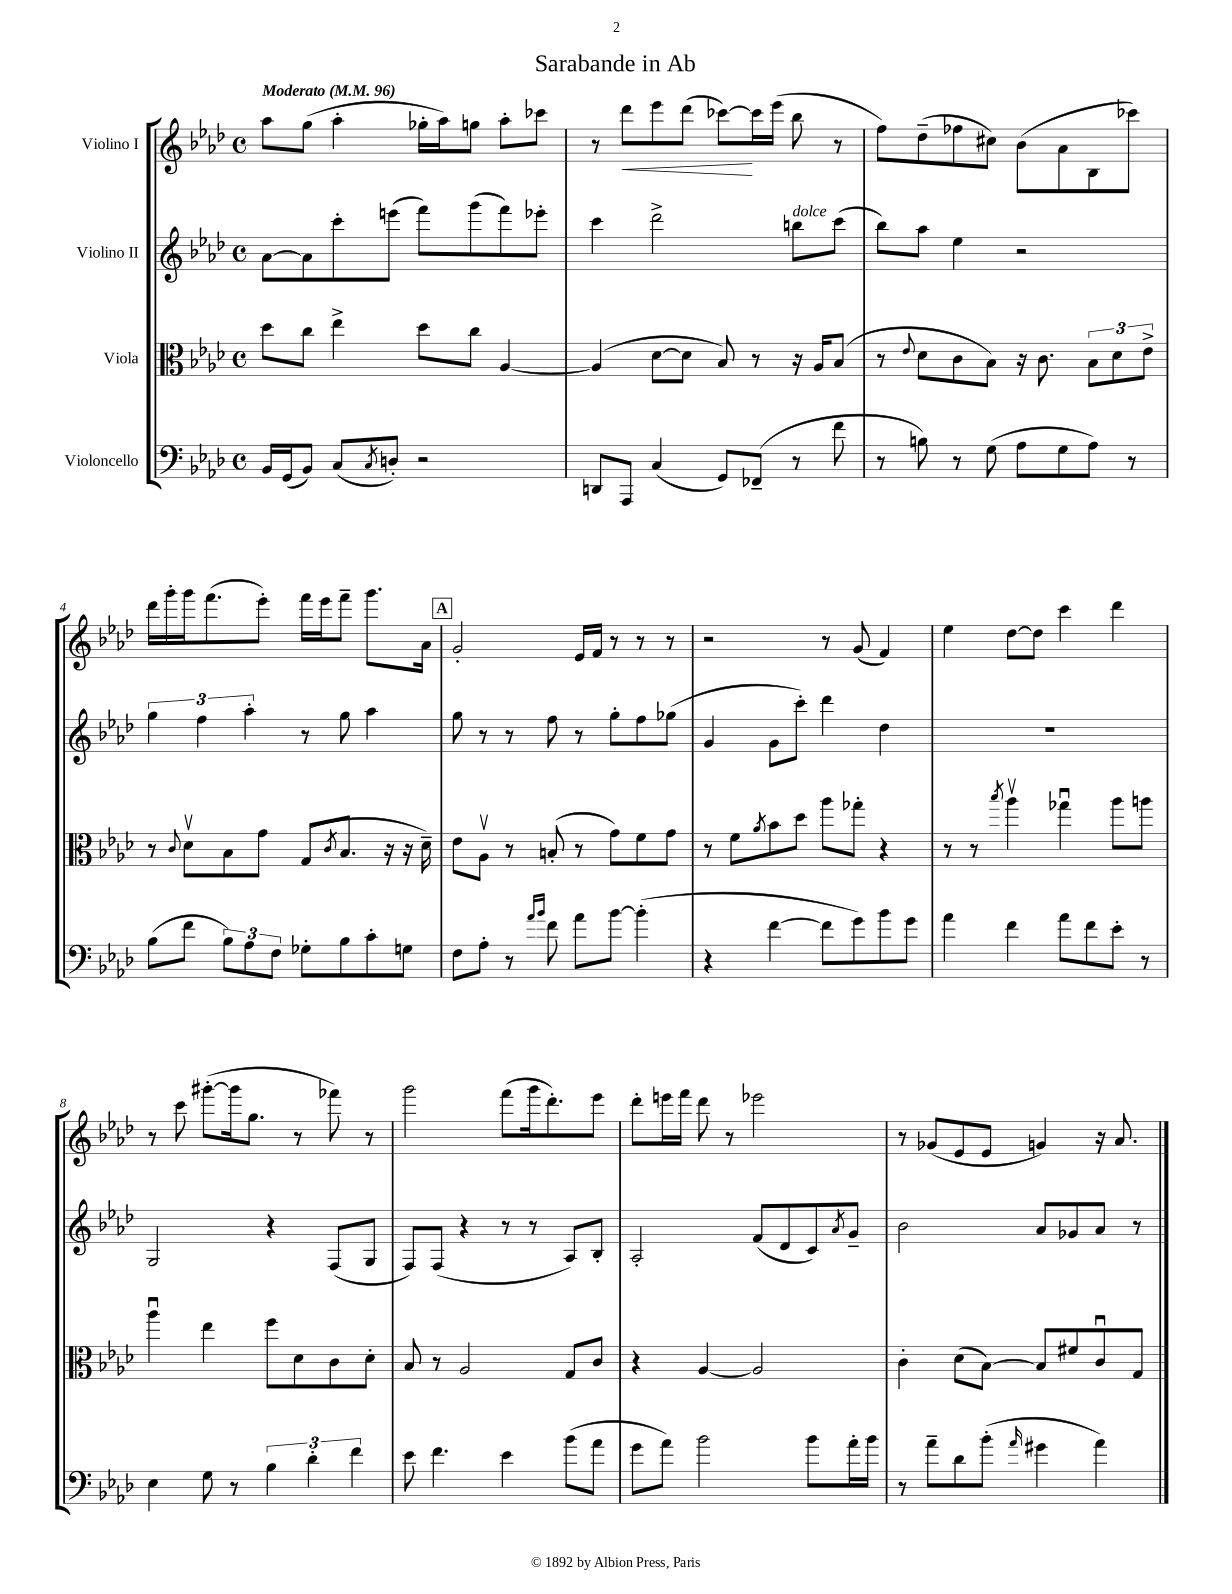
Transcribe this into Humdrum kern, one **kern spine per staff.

**kern	**kern	**kern	**kern	**dynam
*part4	*part3	*part2	*part1	*part1
*staff4	*staff3	*staff2	*staff1	*staff1
*I"Violoncello	*I"Viola	*I"Violino II	*I"Violino I	*
*clefF4	*clefC3	*clefG2	*clefG2	*
*k[b-e-a-d-]	*k[b-e-a-d-]	*k[b-e-a-d-]	*k[b-e-a-d-]	*
*M4/4	*M4/4	*M4/4	*M4/4	*
*met(c)	*met(c)	*met(c)	*met(c)	*
*MM96	*MM96	*MM96	*MM96	*
=1	=1	=1	=1	=1
!	!	!	!LO:TX:a:B:t=Moderato	!
16BB-/LL	8dd-\L	[8a-\L	8aa-\L	.
(16GG/J	.	.	.	.
8BB-/J)	8cc\J	8a-\]	(8gg\J	.
(8C/L	4ee-^\	8ccc'\	4aa-'\	.
8qC/	.	.	.	.
8Dn'/J)	.	(8eeen\J	.	.
2r	8dd-\L	8fff\L)	16gg-X'\LL	.
.	.	.	16aa-\J)	.
.	8cc\J	(8ggg\	8ggn\J	.
.	[4A-/	8fff\)	8aa-'\L	.
.	.	8eee-X'\J	8ccc-X\J	.
=2	=2	=2	=2	=2
8DDn/L	(4A-/]	4ccc\	8r	.
!	!	!	!	!LO:HP:b
8AAA-/J	.	.	8ddd-\L	<
(4C/	[8d-\L	2ddd-^\	8eee-\	.
.	8d-\J]	.	(8ddd-\J	.
8GG/L)	8B-/)	.	[8ccc-X\L)	.
(8FF-X~/J	8r	.	16ccc-\L]	[
.	.	.	(16eee-\JJ	.
!	!	!LO:TX:a:i:t=dolce	!	!
8r	16r	8bbn\L	8bb-\	.
.	16A-/KL	.	.	.
8f\	(8B-/J	(8ccc\J	8r	.
=3	=3	=3	=3	=3
8r	8r	8bb-\L)	8ff\L)	.
.	8qqe-/	.	.	.
8Bn\)	8d-\L	8aa-\J	(8dd-~\	.
8r	8c\	4ee-\	8ff-X\	.
(8G\	8B-\J)	.	8cc#X\J)	.
8A-\L	16r	2r	(8b-\L	.
.	8.c\	.	.	.
8G\	.	.	8a-\	.
8A-\J)	12B-\L	.	8B-\	.
.	12d-\	.	.	.
8r	.	.	8ccc-X\J)	.
.	12e-^\J	.	.	.
!!LO:LB:g=z
=4	=4	=4	=4	=4
(8B-\L	8r	6gg\	16ddd-\LL	.
.	.	.	16ggg'\	.
.	8qqc/	.	.	.
8f\J	8d-v\L	.	16ggg\J	.
.	.	6ff\	.	.
.	.	.	(8.fff\	.
12B-\L)	8B-\	.	.	.
12A-\	.	6aa-'\	.	.
.	8g\J	.	8eee-'\J)	.
12F\J	.	.	.	.
8G-X'\L	(8G/L	8r	16fff\LL	.
.	.	.	16eee-\J	.
.	8qc/	.	.	.
8B-\	8.B-/J	8gg\	8fff~\J	.
8c'\	.	4aa-\	8.ggg\L	.
.	16r	.	.	.
8Gn\J	16r	.	.	.
.	16d-~\)	.	16a-\Jk	.
!!LO:REH:place=s1:t=A
=5	=5	=5	=5	=5
8F\L	8e-\L	8gg\	2g'/	.
8A-'\J	8A-v\J	8r	.	.
8r	8r	8r	.	.
16qqa-/LL	.	.	.	.
16qqb-/JJ	.	.	.	.
8f\	(8Bn'/	8ff\	.	.
8a-\L	8r	8r	16e-/LL	.
.	.	.	16f/JJ	.
[8b-\J	8g\L)	8gg'\L	8r	.
(4b-'\]	8f\	8ff\	8r	.
.	8g\J	(8gg-X\J	8r	.
=6	=6	=6	=6	=6
4r	8r	4g/	2r	.
.	8f\L	.	.	.
.	8qa-/	.	.	.
[4f\	8b-\	8g\L	.	.
.	8dd-\J	8ccc'\J)	.	.
8f\L]	8aa-\L	4ddd-\	8r	.
8g\)	8gg-X'\J	.	(8g/	.
8b-\	4r	4dd-\	4f/)	.
8g\J	.	.	.	.
=7	=7	=7	=7	=7
4a-\	8r	1r	4ee-\	.
.	8r	.	.	.
.	8qbb-/	.	.	.
4f\	4aa-v\	.	[8dd-\L	.
.	.	.	8dd-\J]	.
8a-\L	4gg-Xu\	.	4ccc\	.
8f\	.	.	.	.
8e-'\J	8aa-\L	.	4ddd-\	.
8r	8aan\J	.	.	.
!!LO:LB:g=z
=8	=8	=8	=8	=8
4E-\	4aa-u\	2G/	8r	.
.	.	.	8ccc\	.
8G\	4ee-\	.	([8ggg#X'\L	.
8r	.	.	16ggg#\k]	.
.	.	.	8.gg\J	.
6B-\	8ff\L	4r	.	.
.	8d-\	.	8r	.
6d-'\	.	.	.	.
.	8c\	(8F/L	8fff-X\)	.
6f\	.	.	.	.
.	8d-'\J	8G/J	8r	.
=9	=9	=9	=9	=9
8e-\	8B-/	8F/L)	2ggg\	.
4.f\	8r	(8F/J	.	.
.	2A-/	4r	.	.
4e-\	.	8r	(8fff\L	.
.	.	8r	16ggg\k	.
.	.	.	8.ddd-'\)	.
(8b-\L	8G/L	8A-/L)	.	.
8a-\J	8c/J	8B-'/J	8eee-\J	.
=10	=10	=10	=10	=10
8g\L	4r	2A-'/	8ddd-'\L	.
8a-\J)	.	.	16eeen\L	.
.	.	.	16fff\JJ	.
2b-\	[4A-/	.	8ddd-\	.
.	.	.	8r	.
.	2A-/]	(8f/L	2eee-X\	.
.	.	8d-/	.	.
8b-\L	.	8c/)	.	.
.	.	8qa-/	.	.
16a-'\L	.	8g~/J	.	.
16b-\JJ	.	.	.	.
=11	=11	=11	=11	=11
8r	4c'\	2b-\	8r	.
8a-~\L	.	.	(8g-X/L	.
8d-\	(8d-\L	.	8e-/	.
(8b-'\J	[8B-\J)	.	8e-/J	.
16qqa-/	.	.	.	.
4g#X\	8B-/L]	8a-/L	4gn/)	.
.	8f#X/	8g-X/	.	.
4a-\)	8cu/	8a-/J	16r	.
.	.	.	8.a-/	.
.	8G/J	8r	.	.
==	==	==	==	==
*-	*-	*-	*-	*-
